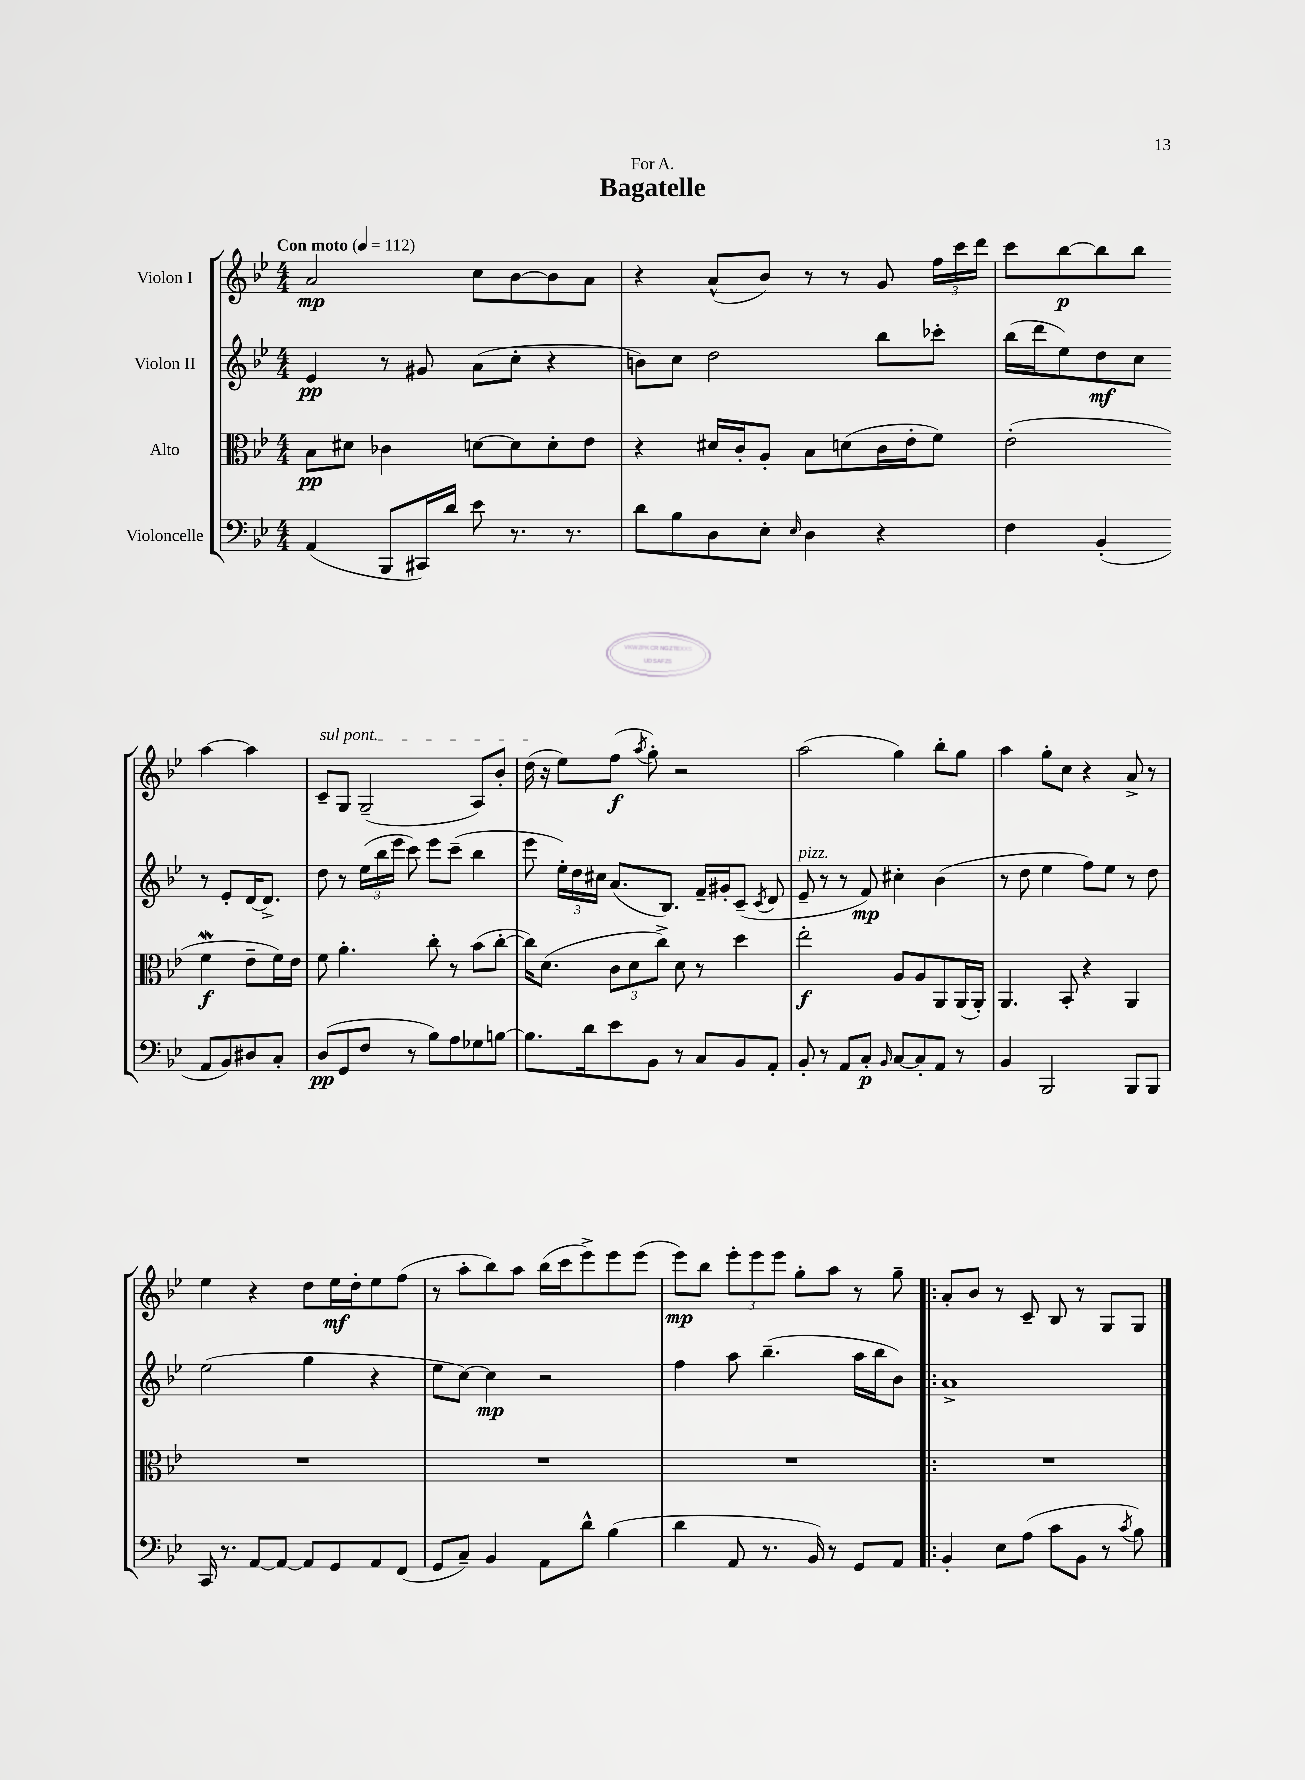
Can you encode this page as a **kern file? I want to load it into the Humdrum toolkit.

**kern	**kern	**kern	**kern
*staff4	*staff3	*staff2	*staff1
*clefF4	*clefC3	*clefG2	*clefG2
*k[b-e-]	*k[b-e-]	*k[b-e-]	*k[b-e-]
*M4/4	*M4/4	*M4/4	*M4/4
*MM112	*MM112	*MM112	*MM112
(4AA/	8B-\L	4e-/	2a/
.	8d#\J	.	.
8BBB-/L	4c-\	8r	.
16CC#/L)	.	8g#/	.
16d/JJ	.	.	.
8e-\	[8d\L	(8a\L	8cc\L
8.r	8d\]	8cc'\J	[8b-\
.	8d'\	4r	8b-\]
8.r	.	.	.
.	8e-\J	.	8a\J
=	=	=	=
8d\L	4r	8b\L)	4r
8B-\	.	8cc\J	.
8D\	16d#/LL	2dd\	(8a^^/L
.	16c'/J	.	.
8E-'\J	8A'/J	.	8b-/J)
16qqE-/	.	.	.
4D\	8B-\L	.	8r
.	(8d\	.	8r
4r	16c\L	8bb-\L	8g/
.	16e-'\J	.	.
.	8f\J)	8ccc-'\J	24ff\LL
.	.	.	24ccc\
.	.	.	24ddd\JJ
=	=	=	=
4F\	(2e-'\	(16bb-\LL	8ccc\L
.	.	16ddd\J	.
.	.	8ee-\)	[8bb-\
(4BB-'/	.	8dd\	8bb-\]
.	.	8cc\J	8bb-\J
8AA/L	4f\	8r	[4aa\
8BB-/)	.	8e-'/L	.
8D#/	8e-~\L	[16d/K	4aa\]
.	.	8.d^/]J	.
8C'/J	16f\L)	.	.
.	16e-\JJ	.	.
=	=	=	=
(8D/L	8f\	8dd\	8c~/L
8GG/	4.a'\	8r	8G/J
8F/J	.	(24ee-\LL	(2G~/
.	.	24bb-\	.
.	.	24eee-\JJ	.
8r	.	8ccc\)	.
8B-\L)	8cc'\	8eee-\L	.
8A\	8r	(8ccc~\J	.
8G-\	(8b-\L	4bb-\	8A/L)
[8B\J	[8cc'\J	.	8b-'/J
=	=	=	=
8.B\]L	16cc\]LK)	8eee-\	(16dd\
.	(8.d\J	.	16r
.	.	24ee-'\LL)	8ee-\L)
.	.	24dd\	.
16d\k	.	.	.
.	.	24cc#\JJ	.
8e-\	12c\L	(8.a/L	(8ff\J
.	12d\	.	.
.	.	.	8qaa/
8BB-\J	.	.	8gg'\)
.	12cc^\J)	.	.
.	.	8.B-/J)	.
8r	8d\	.	2r
8C/L	8r	16f~/LL	.
.	.	16g#'/J	.
8BB-/	4dd\	(8c~/J	.
.	.	8qc/	.
8AA'/J	.	8d/	.
=	=	=	=
8BB-'/	2ee-'\	8e-~/	(2aa\
8r	.	8r	.
8AA/L	.	8r	.
8C'/J	.	8f/)	.
16qqBB-/	.	.	.
[8C/L	8A/L	4cc#'\	4gg\)
8C'/]	8A/	.	.
8AA/J	8AA/	(4b-\	8bb-'\L
8r	(16AA/L	.	8gg\J
.	16AA'/JJ)	.	.
=	=	=	=
4BB-/	4.AA/	8r	4aa\
.	.	8dd\	.
2BBB-/	.	4ee-\	8gg'\L
.	8BB-'/	.	8cc\J
.	4r	8ff\L)	4r
.	.	8ee-\J	.
8BBB-/L	4AA/	8r	8a^/
8BBB-/J	.	8dd\	8r
=	=	=	=
16CC/	1r	(2ee-\	4ee-\
8.r	.	.	.
[8AA/L	.	.	4r
8AA/_J	.	.	.
8AA/]L	.	4gg\	8dd\L
8GG/	.	.	16ee-\L
.	.	.	16dd'\J
8AA/	.	4r	8ee-\
(8FF/J	.	.	(8ff\J
=	=	=	=
8GG/L	1r	8ee-\L	8r
8C~/J)	.	[8cc\J)	8aa'\L
4BB-/	.	4cc\]	8bb-\)
.	.	.	8aa\J
8AA\L	.	2r	(16bb-\LL
.	.	.	16ccc\J
8d^^\J	.	.	8eee-^\)
(4B-\	.	.	8eee-\
.	.	.	(8eee-\J
=	=	=	=
4d\	1r	4ff\	8eee-\L)
.	.	.	8bb-\J
8AA/	.	8aa\	12eee-'\L
.	.	.	12eee-\
8.r	.	(4.bb-~\	.
.	.	.	12eee-\J
.	.	.	8gg'\L
16BB-/)	.	.	.
8r	.	.	8aa\J
8GG/L	.	16aa\LL	8r
.	.	16bb-\J	.
8AA/J	.	8b-\J)	8gg~\
=!|:	=!|:	=!|:	=!|:
4BB-'/	1r	1a^	8a'/L
.	.	.	8b-/J
8E-\L	.	.	8r
(8A\J	.	.	8c~/
8c\L	.	.	8B-/
8BB-\J	.	.	8r
8r	.	.	8G/L
8qc/	.	.	.
8B-\)	.	.	8G/J
==	==	==	==
*-	*-	*-	*-
